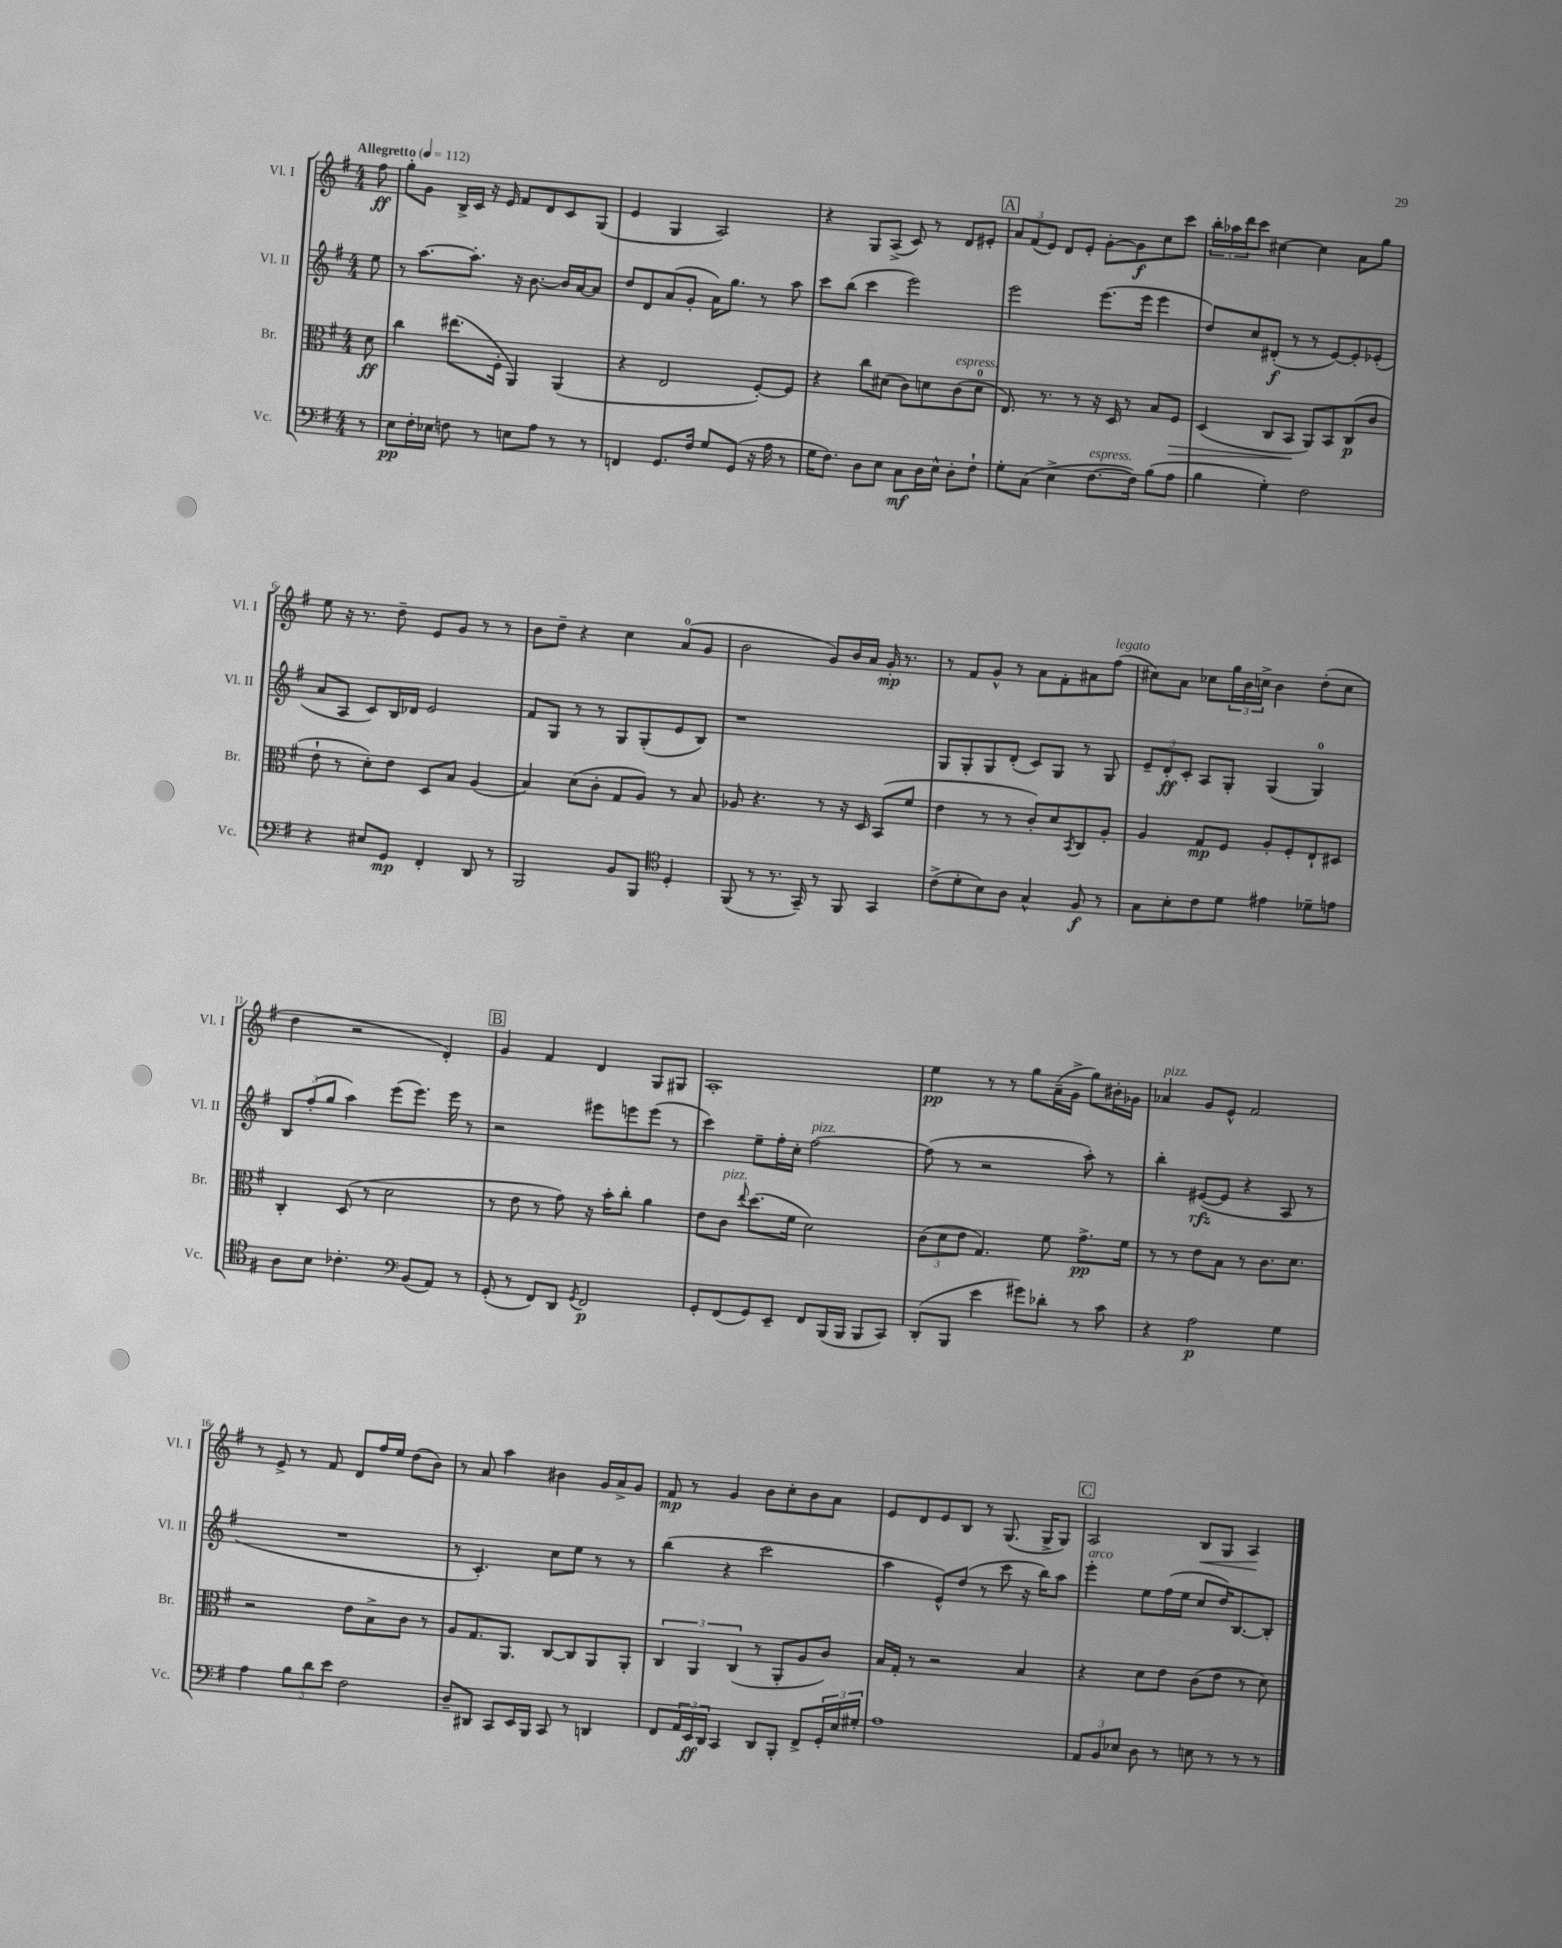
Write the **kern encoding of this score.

**kern	**kern	**kern	**kern
*staff4	*staff3	*staff2	*staff1
*clefF4	*clefC3	*clefG2	*clefG2
*k[f#]	*k[f#]	*k[f#]	*k[f#]
*M4/4	*M4/4	*M4/4	*M4/4
*MM112	*MM112	*MM112	*MM112
8r	8d\	8ee\	8ff#\
=	=	=	=
8E\L	4cc\	8r	8gg'\L
16F#'\L	.	[8.aa\L	8g\J
16E-\JJ	.	.	.
8F\	(8.ee#\L	.	16B^/LL
.	.	8.aa'\]J	16c/JJ
8r	.	.	16r
.	16F#'\Jk	.	16e/
8E\L	4AA/)	16r	8f#/L
.	.	[8.b\	.
8A\J	.	.	8d/
8r	(4AA/	16b/]LL	8c/
.	.	[16a/J	.
8r	.	8a/]J	(8G/J
=	=	=	=
4FF/	4r	8dd/L	4e/
.	.	8d/	.
8.GG/L	2E/	(8a/	4G/
.	.	8g'/J	.
16F#/Jk	.	.	.
8G/L	.	16a\LK)	2A/)
.	.	8.gg\J	.
(8GG/J	.	.	.
16r	[8F#'/L)	8r	.
16A\	.	.	.
8r	8F#/]J	8aa\	.
=	=	=	=
16G\LK	4r	8ccc\L	4r
8.F#\J)	.	.	.
.	.	(8bb\J	.
8D\L	8cc\L	4ccc\	8G/L
8E\J	(8d#\J	.	(8A^/J
8C\L	8c\L)	2eee\)	8c/)
16D\L	8d\	.	8r
16E^^\JJ	.	.	.
8D'\L	(8c\	.	8d/L
8F#`\J	8d\J	.	8e#'/J
=	=	=	=
8G'\L	8.E/)	2eee\	12a/L
.	.	.	(12f#/
(8C\J	.	.	.
.	.	.	12e/J)
.	8.r	.	.
4E^\	.	.	8d/L
.	8r	.	8e'/J
[8.F#\L	16r	(8.eee\L	[8g'\L
.	16D/	.	.
.	8r	.	8g\]
16F#\]Jk)	.	16eee\Jk	.
(8B\L	8B/L	4eee\	8cc\
8A\J	8F#/J	.	8ccc\J
=	=	=	=
4B\	(4D/	8dd/L)	24bb'\LL
.	.	.	24aa-\
.	.	.	24ddd\J
.	.	8cc/	8ccc\J
4G'\)	8C/L	(8d#'/J	[4cc#\
.	8BB/J	8r	.
2F#\	8AA/L)	8r	4cc#\]
.	8BB/	[8e/L)	.
.	(8C/	8e'/]	8a\L
.	8c/J	(8e-'/J	8gg\J
=	=	=	=
4r	8e`\	8a/L	8ee\
.	8r	8A/J	16r
.	.	.	8.r
8E#/L	8d'\L)	8c/L)	.
8GG/J	8e\J	16B/L	8dd~\
.	.	16d-/JJ	.
4FF#'/	8D/L	2e/	8e/L
.	8B/J	.	8g/J
8DD/	(4A/	.	8r
8r	.	.	8r
=	=	=	=
2BBB/	4B/)	8f#/L	8b\L
.	.	8G/J	8dd~\J
.	(8d\L	8r	4r
.	8c'\J	8r	.
8BB/L	8G/L	8G/L	4cc\
8BBB/J	8A/J)	(8G'/	.
*clefC4	*	*	*
4D'/	8r	8e/	(8a/L
.	8B/	8B/J)	8g/J
=	=	=	=
(8FF#/	8A-/	1r	2b\
8r	4.r	.	.
8.r	.	.	.
16GG~/)	.	.	.
8r	8r	.	8g/L)
8FF#/	16r	.	16b/L
.	16D/	.	16a/JJ
4GG/	(8BB/L	.	16g'/
.	.	.	8.r
.	8f#/J	.	.
=	=	=	=
(8c^\L	4e\	8G/L	8r
8d'\	.	8G'/	8f#/L
8B\)	8r	8G/	8g^^/J
8A\J	8r	(8d'/J	8r
4G^^/	8c'/L)	8c/L)	8a\L
.	8d/	8G/J	8f#'\
.	8qBB/	.	.
8F#/	8C/	8r	8a#\
8r	8A'/J	8G/	(8ff#\J
=	=	=	=
8G\L	4A/	12e~/L	8cc#\L)
.	.	12d'/	.
8B'\	.	.	8a\J
.	.	12c'/J	.
8c\	8G/L	8A/L	8cc-\L
8d\J	8F#/J	8G'/J	24gg\L
.	.	.	24b\
.	.	.	24cc^\JJ
4e#\	8A'/L	(4G/	4b\
.	8F#'/	.	.
8d-~\L	8E`/	4G/)	(8dd'\L
8e\J	8D#/J	.	8cc\J
=	=	=	=
8A\L	4C'/	12B/L	4dd\
.	.	(12ff#'/	.
8B\J	.	.	.
.	.	12gg/J	.
4.c-'\	(8D/	4aa\)	2r
.	8r	.	.
.	2d\	(8eee\L	.
*clefF4	*	*	*
(8BB/L	.	8.eee\J)	.
8AA/J)	.	.	4d'/)
.	.	16eee\	.
8r	.	8r	.
=	=	=	=
(8GG'/	8r	2r	4g/
8r	8e\	.	.
8FF#/L)	8r	.	4f#/
8DD/J	8g\)	.	.
8qGG/	.	.	.
2FF#/	16r	8eee#\L	4d/
.	16b'\LK	.	.
.	8cc'\J	8eee\	.
.	4a\	(8eee\J	8G/L
.	.	8r	8G#/J
=	=	=	=
8GG'/L	8e\L	4ccc\)	1A'
(8FF#/	8c\J	.	.
.	8qqee/	.	.
8GG/)	(8.dd\L	8ee~\L	.
8EE~/J	.	16ff#'\L	.
.	16f#\Jk	16cc'\JJ	.
8FF#/L	2d\)	[2ff#\	.
(16BBB/L	.	.	.
16BBB/JJ	.	.	.
8BBB/L	.	.	.
8CC/J)	.	.	.
=	=	=	=
(8DD'/L	(12c\L	(8ff#\]	4ee\
.	12d\	.	.
8BBB/J	.	8r	.
.	12e\J	.	.
4e\	4.G/)	2r	8r
.	.	.	8r
8g#\L)	.	.	8gg\L
8d-'\J	8f#\	.	(16a~\L
.	.	.	16g^\JJ
8r	8.g^\L	8aa'\)	8gg\L)
8c\	.	8r	16b#'\L
.	16f#\Jk	.	16g-\JJ
=	=	=	=
4r	8r	4bb'\	4a-/
.	8r	.	.
2A\	8e\L	([8e#/L	8g/L
.	8B\J	8e#/]J	8e^^/J
.	8r	4r	2f#/
.	8.c\L	.	.
4G\	.	8A/	.
.	8.d\J	.	.
.	.	8r	.
=	=	=	=
4A\	2r	1r	8r
.	.	.	8e^/
12B\L	.	.	8r
12d\	.	.	.
.	.	.	8f#/
12e\J	.	.	.
2F#\	8e\L	.	8d/L
.	8B^\	.	16ff#/L
.	.	.	16ee/JJ
.	8c\J	.	(8dd\L
.	8r	.	8b\J)
=	=	=	=
8D~/L	8A/L	8r	8r
8DD#/J	8.G/	4.c'/)	8a/
8CC/L	.	.	4aa\
.	8.AA/J	.	.
16EE/L	.	.	.
16BBB/JJ	.	.	.
8CC/	[8C/L	8cc\L	4b#\
8r	8C/]	8ee\J	.
4DD/	8AA/	8r	16g/LL
.	.	.	16a^/J
.	8AA'/J	8r	8g/J
=	=	=	=
8FF#/L	6C/	(4bb\	8f#/
24AA/L	.	.	8r
24EE/	6AA/	.	.
24DD/JJ	.	.	.
4CC/	.	4r	4g/
.	(6C/	.	.
8DD/L	8r	2ccc\	8b\L
8BBB'/J	8AA'/L	.	8cc'\
8FF#^/L	8A/	.	8b\
24GG'/L	8c/J)	.	8a\J
24E/	.	.	.
24G#'/JJ	.	.	.
=	=	=	=
1A	16B/LL	4aa\	8e/L
.	16G'/JJ	.	.
.	8r	.	8d/
.	2r	8e^^/L)	8e/
.	.	(8dd/J	8B/J
.	.	8r	8r
.	.	8ccc\	(8.G/
.	4B/	16r	.
.	.	16bb\LK)	16G^/LK
.	.	8aa\J	8G/J)
=	=	=	=
12AA/L	4r	4eee'\	2A/
12BB/	.	.	.
12E-/J	.	.	.
8D\	8d\L	8ee\L	.
8r	8e\J	(16ff#\L	.
.	.	16ee\JJ	.
8E\	(8c\L	8cc/L	8B/L
8r	8e\J	16dd/K)	8G/J
.	.	[8.B/	.
8r	8r	.	4A/
8r	8d\)	8B'/]J	.
==	==	==	==
*-	*-	*-	*-
